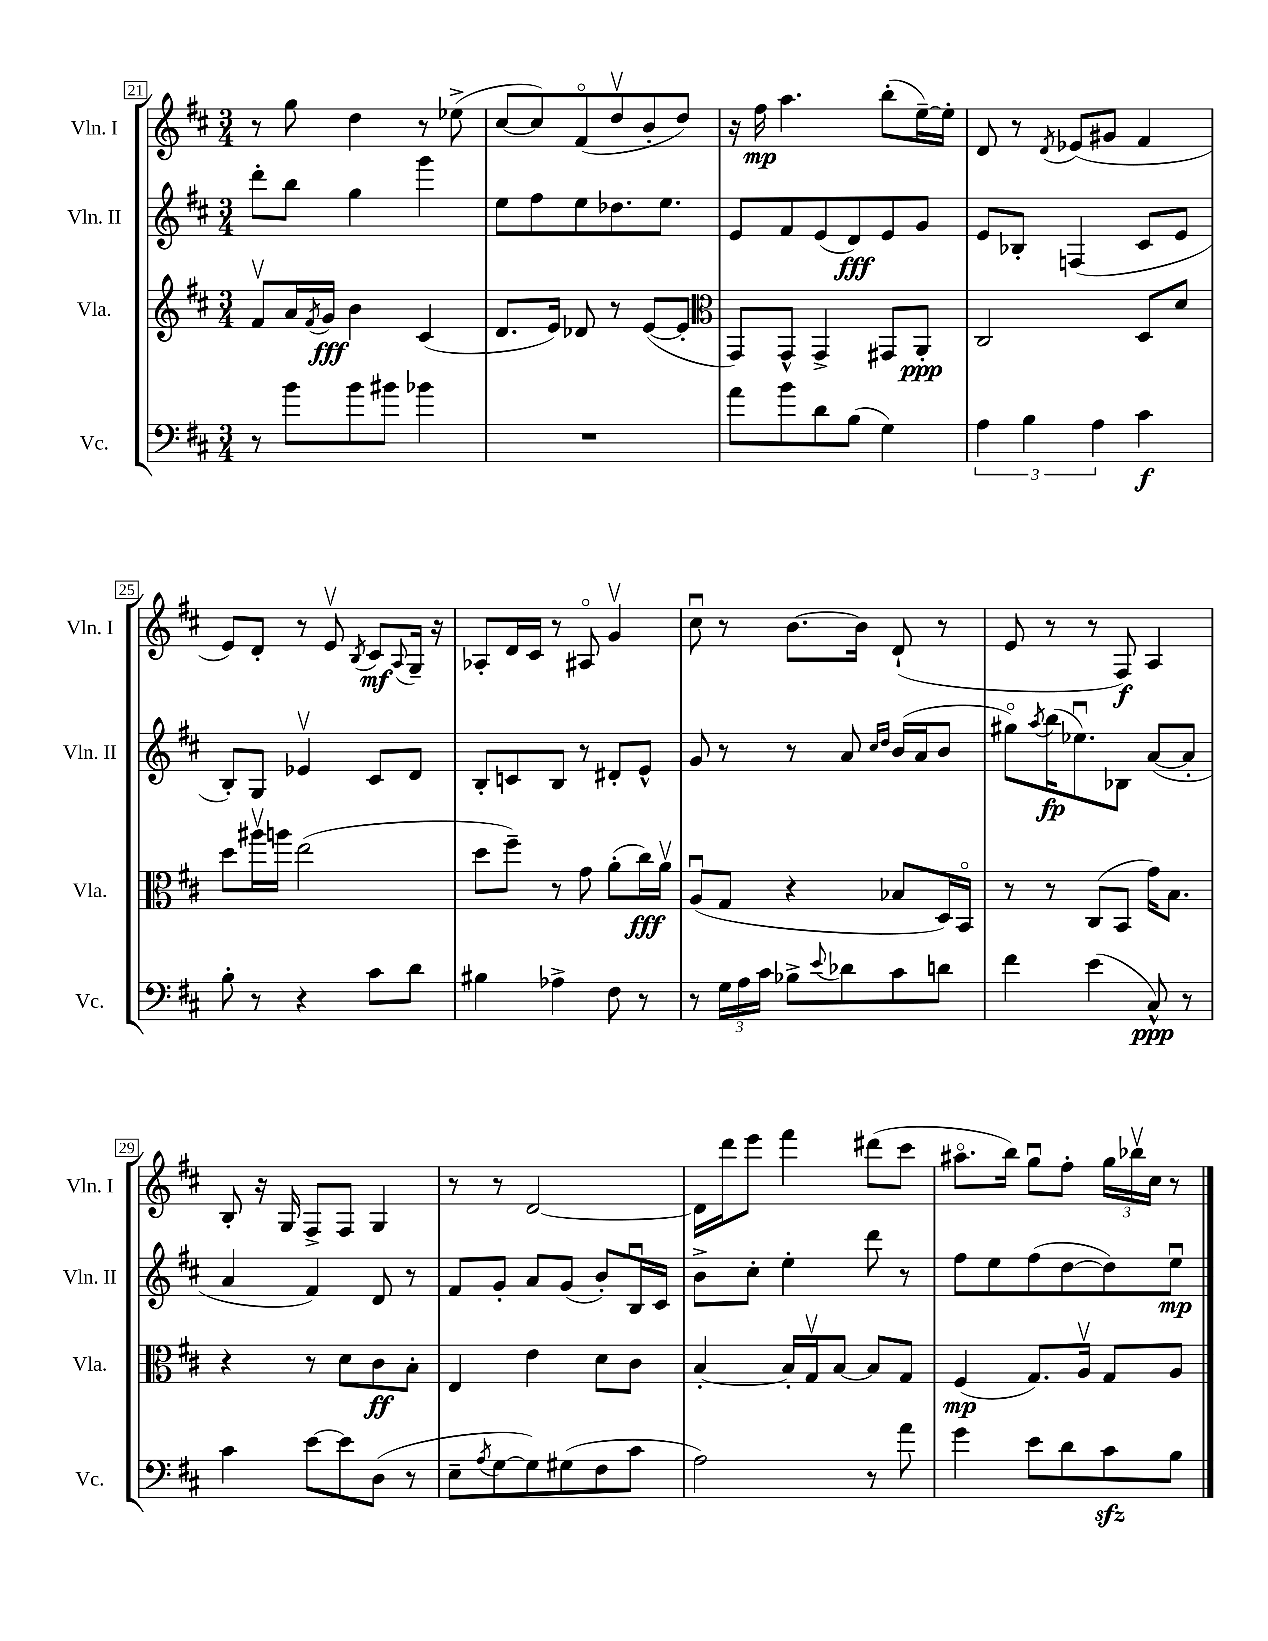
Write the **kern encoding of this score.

**kern	**kern	**kern	**kern
*staff4	*staff3	*staff2	*staff1
*clefF4	*clefG2	*clefG2	*clefG2
*k[f#c#]	*k[f#c#]	*k[f#c#]	*k[f#c#]
*M3/4	*M3/4	*M3/4	*M3/4
8r	8f#v	8ddd'	8r
8b	16a	8bb	8gg
.	8qf#	.	.
.	16g	.	.
8b	4b	4gg	4dd
8b#	.	.	.
4b-	(4c#	4ggg	8r
.	.	.	(8ee-^
=	=	=	=
2.r	8.d	8ee	[8cc#
.	.	8ff#	8cc#])
.	16e)	.	.
.	8d-	8ee	(8f#o
.	8r	8.dd-	8ddv
.	([8e	.	8b'
.	.	8.ee	.
.	8e']	.	8dd)
=	=	=	=
*	*clefC3	*	*
8a	8GG)	8e	16r
.	.	.	16ff#
8b	8GG^^	8f#	4.aa
8d	4GG^	(8e	.
(8B	.	8d)	.
4G)	8GG#	8e	(8bb'
.	8AA'	8g	[16ee~)
.	.	.	16ee']
=	=	=	=
6A	2C#	8e	8d
.	.	8B-'	8r
6B	.	.	.
.	.	.	8qd
.	.	(4F	(8e-
6A	.	.	.
.	.	.	8g#
4c#	8D	8c#	4f#
.	8d	8e	.
=	=	=	=
8B'	8dd	8B')	8e)
8r	16aa#v	8G	8d'
.	16aa	.	.
4r	(2ee	4e-v	8r
.	.	.	8ev
.	.	.	8qB
8c#	.	8c#	8c#
.	.	.	8qqA
8d	.	8d	16G~
.	.	.	16r
=	=	=	=
4B#	8dd	8B'	8A-'
.	8ff#~)	8c	16d
.	.	.	16c#
4A-^	8r	8B	8r
.	8g	8r	8A#o
8F#	(8a'	8d#'	4gv
8r	16cc#)	8e^^	.
.	16av	.	.
=	=	=	=
8r	(8Au	8g	8cc#u
24G	8G	8r	8r
24A	.	.	.
24c#	.	.	.
8B-^	4r	8r	[8.b
8qqe	.	.	.
8d-	.	8a	.
.	.	.	16b]
.	.	16qqcc#	.
.	.	16qqdd	.
8c#	8B-	(16b	(8d`
.	.	16a	.
8d	16D)	8b	8r
.	16BBo	.	.
=	=	=	=
4f#	8r	8gg#o)	8e
.	.	8qaa	.
.	8r	(16bb	8r
.	.	8.ee-u)	.
(4e	(8C#	.	8r
.	8BB	8B-	8F#)
8C#^^)	16g)	([8a	4A
.	8.B	.	.
8r	.	8a']	.
=	=	=	=
4c#	4r	4a	8B'
.	.	.	16r
.	.	.	16G
[8e	8r	4f#)	8F#^
8e]	8d	.	8F#
(8D	8c#	8d	4G
8r	8B'	8r	.
=	=	=	=
8E~	4E	8f#	8r
8qA	.	.	.
[8G	.	8g'	8r
8G])	4e	8a	[2d
(8G#	.	(8g	.
8F#	8d	8b')	.
8c#	8c#	16Bu	.
.	.	16c#	.
=	=	=	=
2A)	[4B'	8b^	16d]
.	.	.	16ddd
.	.	8cc#'	8eee
.	16B']	4ee'	4fff#
.	16Gv	.	.
.	[8B	.	.
8r	8B]	8ddd	(8ddd#
8a	8G	8r	8ccc#
=	=	=	=
4g	(4F#	8ff#	8.aa#o
.	.	8ee	.
.	.	.	16bb)
8e	8.G)	(8ff#	8ggu
8d	.	[8dd	8ff#'
.	16Av	.	.
8c#	8G	8dd])	24gg
.	.	.	24bb-v
.	.	.	24cc#
8B	8A	8eeu	8r
==	==	==	==
*-	*-	*-	*-
